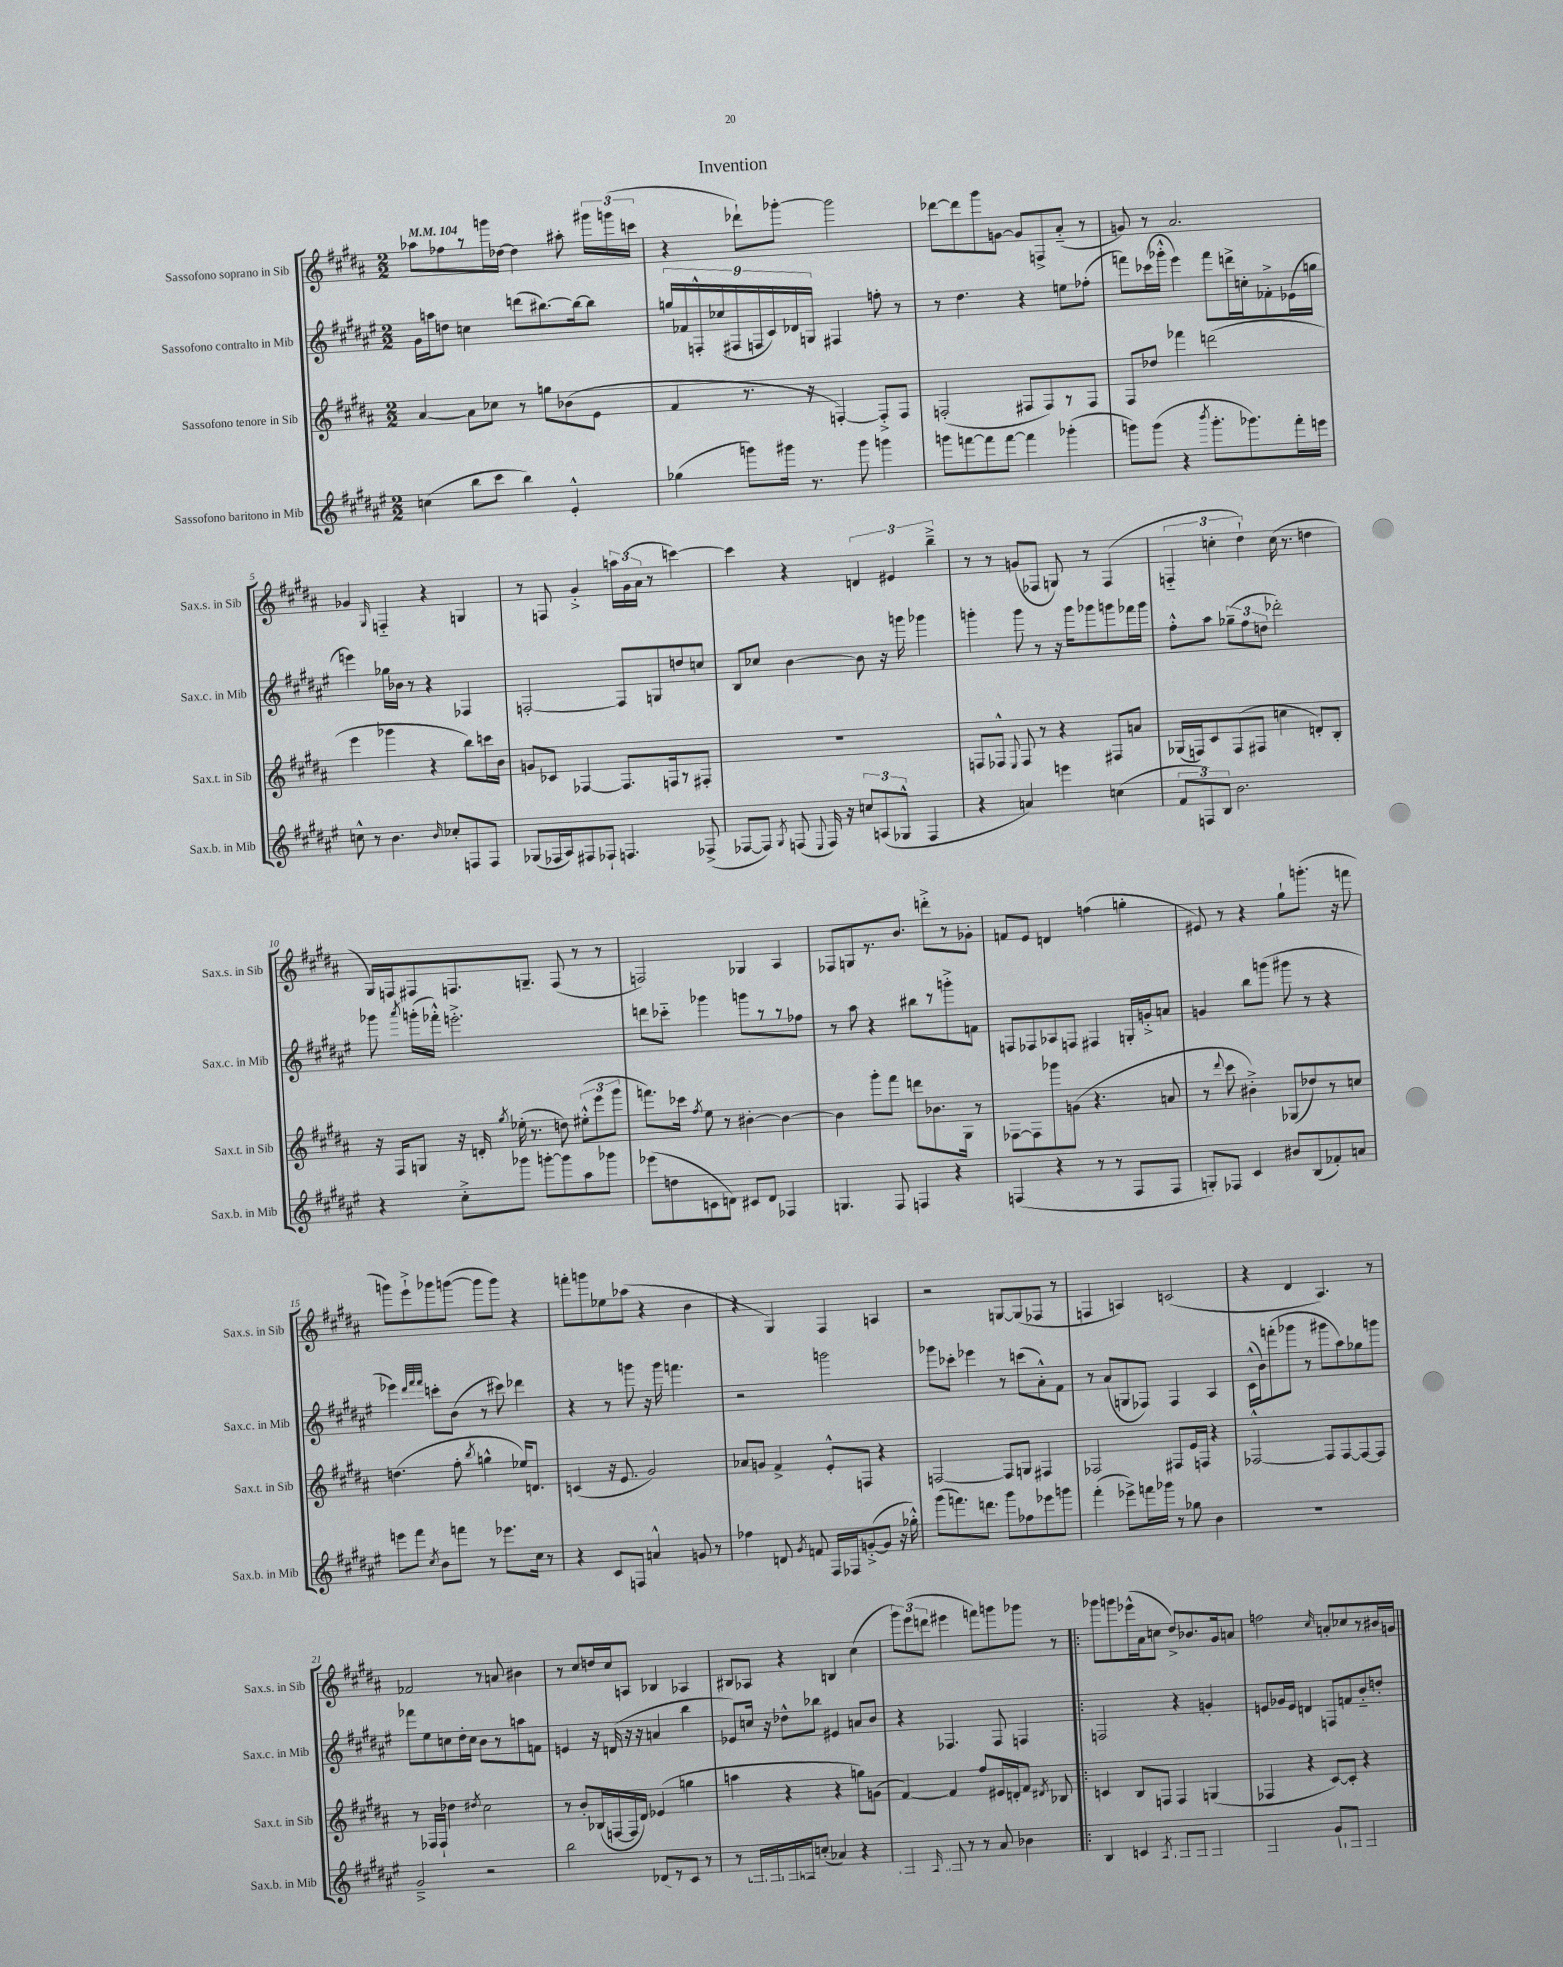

**kern	**kern	**kern	**kern
*part4	*part3	*part2	*part1
*staff4	*staff3	*staff2	*staff1
*I"Sassofono baritono in Mib	*I"Sassofono tenore in Sib	*I"Sassofono contralto in Mib	*I"Sassofono soprano in Sib
*I'Sax.b. in Mib	*I'Sax.t. in Sib	*I'Sax.c. in Mib	*I'Sax.s. in Sib
*clefG2	*clefG2	*clefG2	*clefG2
*k[f#c#g#d#a#e#]	*k[f#c#g#d#a#]	*k[f#c#g#d#a#e#]	*k[f#c#g#d#a#]
*M2/2	*M2/2	*M2/2	*M2/2
*MM104	*MM104	*MM104	*MM104
=1	=1	=1	=1
(4ccn\	[4a#/	16g#\LL	8aa-X\L
.	.	16aan\J	.
.	.	8ddn\J	8ff-X\
8bb\L	8a#\L]	4ccn\	8r
8ccc#\J	8cc-X\J	.	16gggn\L
.	.	.	[16dd-X\JJ
4bb\)	8r	(8dddn\L	4dd-\]
.	8ggn\L	[8.bb#X\)	.
4e#'^^/	(8b-X\	.	8aa#X'\
.	.	16bb#\k_	.
.	8e\J	8bb#\J]	24ggg#X\LL
.	.	.	(24gggn\
.	.	.	24cccn\JJ
=2	=2	=2	=2
(4gg-X\	4f#/	18ggn/LL	4r
.	.	18f-X/	.
.	.	18Fn'^^/	.
.	.	(18cc-X/	.
.	.	18F#X/	.
8gggn\L)	8.r	.	8ddd-X`\L)
.	.	18Fn/	.
.	.	18c#/)	.
16ggg#X\Jk	.	.	[8ggg-X'\J
.	.	18d-X/	.
8.r	16r	.	.
.	.	18Gn/JJ	.
.	[4Fn'/)	4F#X/	2ggg-\]
8ggg#\	.	.	.
4gggn\	8F'^/L]	8ffn'\	.
.	8F/J	8r	.
=3	=3	=3	=3
8gggn\L	(2Fn'/	8r	[8ddd-X\L
[8fffn\	.	4.dd#\	8ddd-\]
8fff\]	.	.	8ggg#\
[8fff\J	.	.	[8gn\J
4fff\]	8F#X/L	4r	8g/L]
.	8F#/)	.	8Fn^/
(4ggg-X'\	8r	8een\L	(8a#/J
.	8F#/J	(8ff-X'\J	8r
=4	=4	=4	=4
8gggn\L)	8F#/L	8fffn\L)	8gn/)
(8ggg\J	8dd-X/J	(16ccc-X\L	8r
.	.	16ggg-X'^^\JJ	.
4r	4fff-X\	4eee#\)	2.a#/
8qbbb/	.	.	.
8.ggg'\L	(2dddn\	8fff\L	.
.	.	16dddn^\L	.
8.ggg-X\)	.	16ccn'\J	.
.	.	8f-X'^\	.
16fff#'\L	.	(16e-X\L	.
16eeen\JJ	.	16ggn\JJ	.
!!LO:LB:g=z
=5	=5	=5	=5
8ccn^^\	4eee\	4eeen\)	4g-X/
8r	.	.	.
.	.	.	16qqG#/
4.b\	4ggg-X\	16gg-X\LL	4Fn/
.	.	16b-X\JJ	.
.	.	8r	.
.	4r	4r	4r
16qqb/	.	.	.
8cc-X'/L	.	.	.
8Fn/	8bb\L)	4F-X/	4Gn/
8F/J	16cccn\L	.	.
.	16b\JJ	.	.
=6	=6	=6	=6
(8G-X/L	8gn/L	[2Fn'/	8r
16F-X/L	8c-X/J	.	8Fn/
16A#/J)	.	.	.
8F#X/	[4F-X/	.	4g#'^/
8F-X`/J	.	.	.
4.Fn/	8.F-/L]	8F/L]	24aan\LL
.	.	.	(24g#\
.	.	.	24a#\JJ
.	.	8Gn/	8r
.	16Fn/k	.	.
.	8r	8ddn/	[4cccn\)
(8F-X^/	8F#X'/J	8ccn/J	.
=7	=7	=7	=7
[8F-X/L	1r	8B/L	4ccc\]
8F-/J])	.	8cc-X/J	.
8qG#/	.	.	.
(8Fn/	.	[4b\	4r
8qqE#/	.	.	.
16F/)	.	.	.
16r	.	.	.
12ccn/L	.	8b\]	6dn/
(12An/	.	.	.
.	.	16r	.
12G-X^^/J	.	.	6e#X/
.	.	16gggn\	.
4F/	.	4ggg-X\	.
.	.	.	6bb~^\
=8	=8	=8	=8
4r	8Fn/L	4gggn'\	8r
.	8F-X^^/J	.	8r
.	8qqE/	.	.
4an/)	8F-/	8ggg\	(8gn/L
.	8r	8r	8F-X/J
4eeen\	4r	16r	8Gn/)
.	.	16ggg\KL	.
.	.	8ggg-X\	8r
(4ccn\	8F#X/L	8gggn\	(4F-/
.	8an/J	16fff-X\L	.
.	.	16ggg\JJ	.
=9	=9	=9	=9
12f#/L	(16G-X/LL	8ff#'^^\L	6Fn/
.	16Fn/J)	.	.
12Fn/)	.	.	.
.	8c#/	8aa#\J	.
12B/J	.	.	6ccn'\
2.b\	(8F/	(12gg-X~\L	.
.	.	12ff#\	6dd#`\)
.	8F#X/J	.	.
.	.	12ddn\J	.
.	4ccn\	2ddd-X'\)	(16cc\
.	.	.	8.r
.	8dn'/L)	.	4ddn\
.	8B'/J	.	.
!!LO:LB:g=z
=10	=10	=10	=10
4r	16r	8ggg-X\	16G#/LL)
.	16F#/KL	.	16Fn/J
.	.	8qaaa#/	.
.	8Gn/J	(16gggn'\LL	8F#X/
.	.	16fff-X'^^\JJ)	.
8cc#'^\L	16r	2.eeen'^\	8.Fn/
.	16dn'/	.	.
.	8qgg#/	.	.
8ggg-X\J	(16ee-X'\	.	.
.	8.r	.	8.Gn~/J
[8gggn'\L	.	.	.
8ggg\]	8ddn\)	.	(8F/
8aa#\	(12ee#X'^^\L	.	8r
.	12eee\	.	.
8ggg-X\J	.	.	8r
.	12ggg#\J	.	.
=11	=11	=11	=11
(8eee-X\L	8.fffn\L)	8dddn\L	2Fn/)
8ddn\	.	8ccc-X\J	.
.	16ccc-X\Jk	.	.
.	8qff#/	.	.
8cn\	8ee\	4ggg-X\	.
8dn\J)	8r	.	.
8c#X/L	[4b#X'\	8gggn\L	4G-X/
8d/J	.	8r	.
4F-X/	4b#\_	8r	4A#/
.	.	8ff-X\J	.
=12	=12	=12	=12
4.Gn/	4b#\]	8r	8F-X/L
.	.	8aa#\	8Gn/
.	8ggg#'\L	4r	8.r
8F#/	8fff#\J	.	.
.	.	.	8.b/J
4Fn/	8dddn\L	8bb#X\L	.
.	8.b-X\	8r	8dddn'^\L
4r	.	8gggn'^\	8r
.	16G#\Jk	.	.
.	8r	8fn\J	8g-X'\J
=13	=13	=13	=13
(4Fn/	[8F-X\L	8Fn/L	8fn/L
.	8F-\]	8F-X/	8e/J
4r	8ggg-X\	8A-X/	4dn/
.	(8gn\J	8Fn/J	.
8r	4.r	4F#X/	(4ffn\
8r	.	.	.
8F/L	.	16Gn'/LL	4ggn'\
.	.	16gn'^/J	.
8F/J	8an/	8an/J	.
=14	=14	=14	=14
8Gn'/L)	8r	4gn/	8e#X/)
.	8qqddd#/	.	.
8F-X/J	8ccc#\	.	8r
4c#/	4b#X'^\)	8bb\L	4r
.	.	(8gggn\J	.
8b#X/L	(8G-X/L	8ggg#X\	8gg#`\L
(8B/	8dd-X/)	8r	(8.gggn'\J
8f-X'/)	8r	4r	.
.	.	.	16r
8an/J	8ccn/J	.	8fffn\
!!LO:LB:g=z
=15	=15	=15	=15
8eeen\L	(4.ddn\	4eee-X\)	8gggn\L)
8fff#\J	.	.	8eee`^\
.	.	32qqddd#/LLL	.
.	.	32qqfff#/	.
8qcc#/	.	32qqfff#/JJJ	.
8b\L	.	8cccn'\L	8ggg-X\
8fffn\J	8ff#'\	(8b\J	([8gggn\J
.	8qbb/	.	.
8r	4ggn^^\	8r	8ggg\L]
8.eee-X\L	.	8ccc#X\)	8ggg\J)
.	16ee-X/KL)	4ddd-X\	4r
16cc#\Jk	8.dn/J	.	.
8r	.	.	.
=16	=16	=16	=16
4r	(4cn/	4r	8fffn'\L
.	.	.	8gggn\
8c#/L	16r	8r	8ee-X\
.	8.e/	.	.
8Fn/J	.	8gggn\	(8aa-X\J
4an^^/	2g#/)	16r	4r
.	.	16ggg\	.
.	.	4.fffn\	.
8gn/	.	.	4b\
8r	.	.	.
=17	=17	=17	=17
4ff-X\	8a-X/L	2r	4r
.	8gn/J	.	.
8dn/	4f#^/	.	4G#/)
8qg#/	.	.	.
8fn/	.	.	.
16F#/LL	8e'^^/L	2gggn\	4F#/
16F-X/J	.	.	.
([8gn'^/	8Fn/J	.	.
8g/J]	4r	.	4An/
16r	.	.	.
16gg-X'^^\)	.	.	.
=18	=18	=18	=18
(8ggg#\L	[2Fn/	8ggg-X\L	2r
8.fffn\)	.	8ccc-X'\J	.
.	.	4eee-X\	.
8.dddn\J	.	.	.
8ggg#\L	8F/L]	8r	[8Gn/L
8ff-X\	8Gn/J	(8cccn\L	(8G/]
8eee-X\	4F#X/	8a#'^^\)	8F-X/J
8gggn\J	.	8f#\J	8r
=19	=19	=19	=19
(4fff#'\	2F-X/	8r	4Fn/
.	.	(8a#/L	.
8eee-X^\L)	.	8Gn/	4An/)
16fffn\L	.	8F-X/J)	.
16ggg-X\JJ	.	.	.
8r	8F#X/L	4F-/	(2cn/
8gg-X\	16e/L	.	.
.	16Fn/JJ	.	.
4b\	4r	4A#/	.
=20	=20	=20	=20
1r	[2F-X^^/	(16c#^^\LL	4r
.	.	16b\J)	.
.	.	(8fffn'\	.
.	.	8ggg-X\J	4d#/
.	.	8r	.
.	8F-/L]	8ggg#X\L	4.A#/)
.	[8F-/	8aa#\)	.
.	8F-/_	8gg-X\	.
.	8F-/J]	8gggn\J	8r
!!LO:LB:g=z
=21	=21	=21	=21
2g#~^/	8r	8fff-X\L	2f-X/
.	16F-X/LL	8ee#\	.
.	16F-`/JJ	.	.
.	4dd-X\	8ccn\	.
.	.	16dd#'\L	.
.	.	16cc\JJ	.
.	8qdd#X/	.	.
2r	2cc#\	8b\L	8r
.	.	8r	8an/
.	.	8aan\	4b#X\
.	.	8fn\J	.
=22	=22	=22	=22
2bb\	8r	4en/	8r
.	8b'/L	.	8cc#/L
.	(16B-X/L	16r	16ddn/L
.	[16Fn/	(16dn/	16cc#/J
.	16F/]	16r	8An/J
.	16d#/JJ)	16r	.
(8d-X/L	(4e-X/	4an/	4B-X/
8r	.	.	.
8c#/J	4ggn\	4bb\	4A-X/
8r	.	.	.
=23	=23	=23	=23
8r	4aan\	8e-X/L)	8B#X/L
16Gn~/LL	.	16ccn/Jk	8A-X/J
16Fn/)	.	16r	.
16F-X/	4r	8dd-X^^\L	4r
16An'/J	.	.	.
(8ccn'/J	.	8bb-X\J	.
4a-X/)	4r	4e#X/	4Bn/
4r	8ggn\L)	8an/L	(4cc#\
.	(8gn\J	8b/J	.
=24	=24	=24	=24
4Fn'^/	[4f#/)	4r	12ggg#\L)
.	.	.	(12eee\
.	.	.	12dddn\J
16qqA#/	.	.	.
8F#X'/	4f#/]	4.F-X/	4eee#X\
8r	.	.	.
8r	8ff#/L	.	8fffn\L)
8a#/	16e#X/L	8F-/	8gggn\
.	16dn'/J	.	.
4b-X\	8f#/J	4Fn/	8ggg-X\J
.	8qd#X/	.	.
.	8B-X/	.	8r
=25!|:	=25!|:	=25!|:	=25!|:
4B'/	4cn/	2Fn/	8ggg-X\L
.	.	.	8gggn\
4cn/	8B/L	.	(16eee-X^^\L
.	.	.	16a#\J
.	8Fn/J	.	8ccn\J
8qA#/	.	.	.
[8Fn/L	4F/	4r	8dd#^/L)
8F/J_	.	.	8.b-X/
4F/]	(4Gn/	4gn'/	.
.	.	.	16g#/k
.	.	.	8an/J
=26	=26	=26	=26
2G#/	4F-X/	8en/L	2ffn\
.	.	16g-X/L	.
.	.	16e/JJ	.
.	4r	4dn/	.
.	.	.	16qqcc#/
(8g#/L	[8c#/L)	8Fn/L	8an'/L
[8F-X/J)	8c#'/J]	8fn/	8cc-X/
4F-/]	4r	8b/	8r
.	.	8ddn'/J	16b#X/L
.	.	.	16gn/JJ
==	==	==	==
*-	*-	*-	*-
